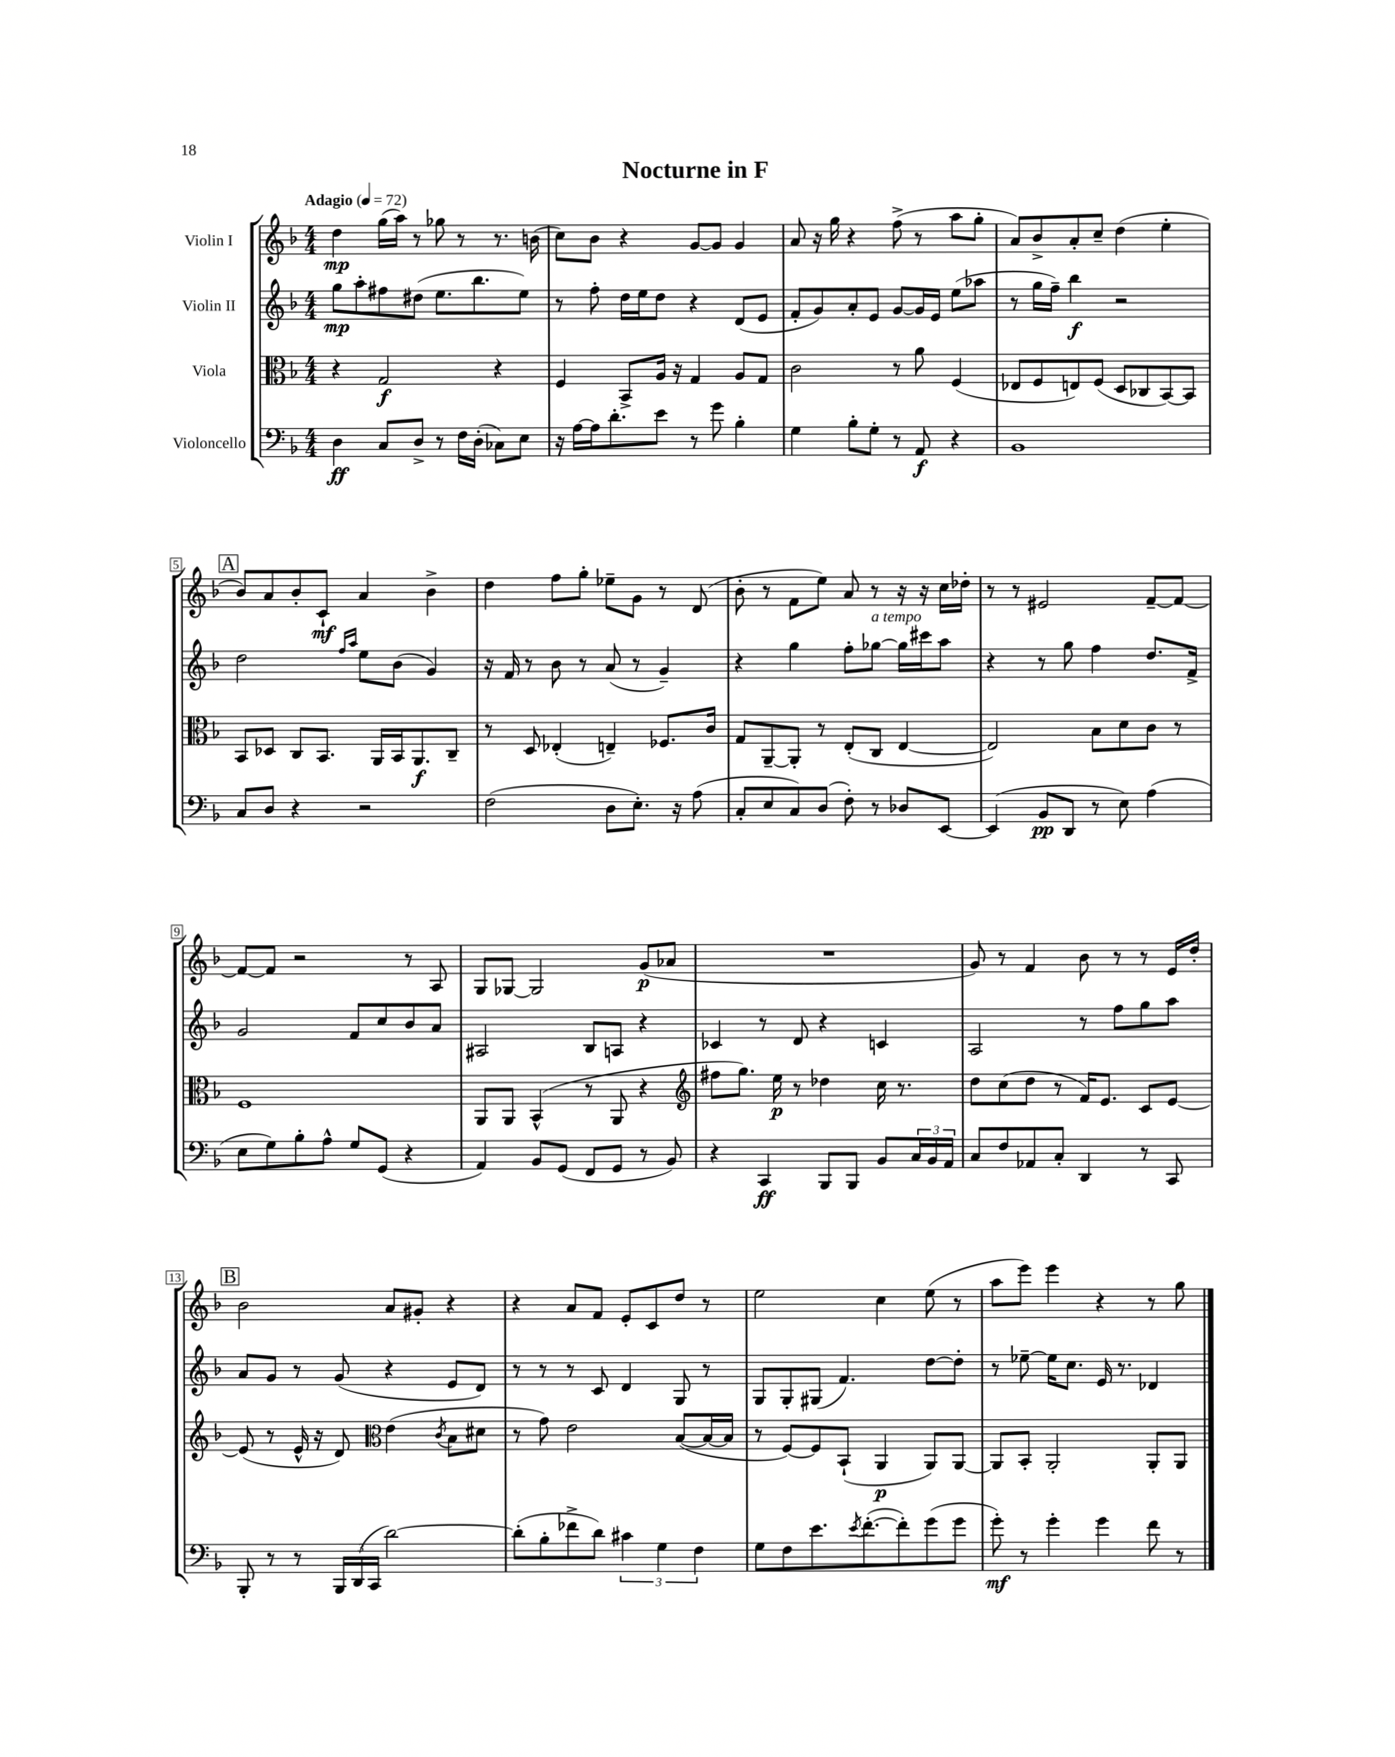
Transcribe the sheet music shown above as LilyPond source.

\header { title = "Nocturne in F" }
<<
\new StaffGroup <<
\new Staff = "s0" \with { instrumentName = "Violin I" } {
    \clef treble \key f \major \numericTimeSignature \time 4/4 \tempo "Adagio" 4 = 72
    d''4\mp g''16( a''16) r8 ges''8 r8 r8. b'16( |
    c''8) bes'8 r4 g'8~ g'8 g'4 |
    a'8 r16 g''16 r4 f''8->( r8 a''8 g''8-. |
    a'8) bes'8-> a'8-. c''8-- d''4( e''4-. |
    \mark \markup { \box "A" } bes'8) a'8 bes'8-. c'8-!\mf a'4 bes'4-> |
    d''4 f''8 g''8-. ees''8-- g'8 r8 d'8( |
    bes'8-. r8 f'8 e''8) a'8 r8 r16 r16 c''16 des''16-. |
    r8 r8 eis'2 f'8~-- f'8~ |
    f'8~ f'8 r2 r8 a8 |
    g8 ges8~ ges2 g'8\p( aes'8 |
    R1 |
    g'8) r8 f'4 bes'8 r8 r8 e'16 d''16-. |
    \mark \markup { \box "B" } bes'2 a'8 gis'8-. r4 |
    r4 a'8 f'8 e'8-. c'8 d''8 r8 |
    e''2 c''4 e''8( r8 |
    a''8 e'''8) e'''4 r4 r8 g''8 \bar "|." |
}
\new Staff = "s1" \with { instrumentName = "Violin II" } {
    \clef treble \key f \major \numericTimeSignature \time 4/4
    g''8\mp a''8-. fis''8 dis''8( e''8. bes''8. e''8) |
    r8 f''8-. d''16 e''16 d''8 r4 d'8( e'8 |
    f'8-. g'8) a'8-. e'8 g'8~ g'16 e'16 e''8( aes''8 |
    r8 g''16 f''16--) bes''4\f r2 |
    \mark \markup { \box "A" } d''2 \grace { f''16 a''16 } e''8 bes'8( g'4) |
    r16 f'16 r8 bes'8 r8 a'8( r8 g'4--) |
    r4 g''4 f''8-. ges''8~^\markup { \italic "a tempo" } ges''16 cis'''16 a''8 |
    r4 r8 g''8 f''4 d''8. f'16-> |
    g'2 f'8 c''8 bes'8 a'8 |
    ais2 bes8 a8 r4 |
    ces'4 r8 d'8 r4 c'4 |
    a2 r8 f''8 g''8 a''8 |
    \mark \markup { \box "B" } a'8 g'8 r8 g'8( r4 e'8 d'8) |
    r8 r8 r8 c'8 d'4 g8 r8 |
    g8 g8-. gis8( f'4.) d''8~ d''8-. |
    r8 ees''8~-- ees''16 c''8. e'16 r8. des'4 \bar "|." |
}
\new Staff = "s2" \with { instrumentName = "Viola" } {
    \clef alto \key f \major \numericTimeSignature \time 4/4
    r4 g2\f r4 |
    f4 bes,8-> a16 r16 g4 a8 g8 |
    c'2 r8 a'8 f4( |
    ees8 f8 e8) f8( d8 ces8 bes,8~) bes,8 |
    \mark \markup { \box "A" } bes,8 des8 c8 bes,8. a,16 bes,16 a,8.\f c8-- |
    r8 d8 ees4-.( e4--) fes8. c'16 |
    g8 a,8~-- a,8-. r8 e8-.( c8 e4~ |
    e2) bes8 d'8 c'8 r8 |
    f1 |
    a,8 a,8 bes,4-^( r8 a,8 r4 |
    \clef treble fis''8 g''8.) e''16\p r8 des''4 c''16 r8. |
    d''8 c''8( d''8 r8 f'16) e'8. c'8 e'8~ |
    \mark \markup { \box "B" } e'8( r8 e'16-^ r16 d'8) \clef alto e'4( \acciaccatura { c'8 } bes8 dis'8 |
    r8 g'8) e'2 bes8~( bes16~ bes16 |
    r8 f8~) f8 bes,8-!( a,4\p a,8) a,8~ |
    a,8 bes,8-. a,2-. a,8-. a,8 \bar "|." |
}
\new Staff = "s3" \with { instrumentName = "Violoncello" } {
    \clef bass \key f \major \numericTimeSignature \time 4/4
    d4\ff c8 d8-> r8 f16 d16-.( ces8) e8 |
    r16 a16~ a16 d'8.-. e'8 r8 g'8 bes4-. |
    g4 bes8-. g8-. r8 a,8\f r4 |
    bes,1 |
    \mark \markup { \box "A" } c8 d8 r4 r2 |
    f2( d8 e8.-.) r16 a8( |
    c8-. e8 c8) d8( f8-.) r8 des8 e,8~ |
    e,4( bes,8\pp d,8 r8 e8) a4( |
    e8 g8) bes8-. a8-^ g8 g,8( r4 |
    a,4) bes,8 g,8( f,8 g,8 r8 bes,8) |
    r4 c,4\ff bes,,8 bes,,8 bes,8 \tuplet 3/2 { c16 bes,16 a,16 } |
    c8 f8 aes,8 c8-. d,4 r8 c,8 |
    \mark \markup { \box "B" } bes,,8-. r8 r8 \tuplet 3/2 { bes,,16 d,16( c,16 } d'2~) |
    d'8-.( bes8-. fes'8-> d'8) \tuplet 3/2 { cis'4 g4 f4 } |
    g8 f8 e'8. \acciaccatura { e'8 } f'8.~-.( f'8-.) g'8( g'8 |
    g'8-.\mf) r8 g'4-. g'4 f'8 r8 \bar "|." |
}
>>
>>
\layout { \context { \Score \override BarNumber.stencil = #(make-stencil-boxer 0.1 0.3 ly:text-interface::print) } }
